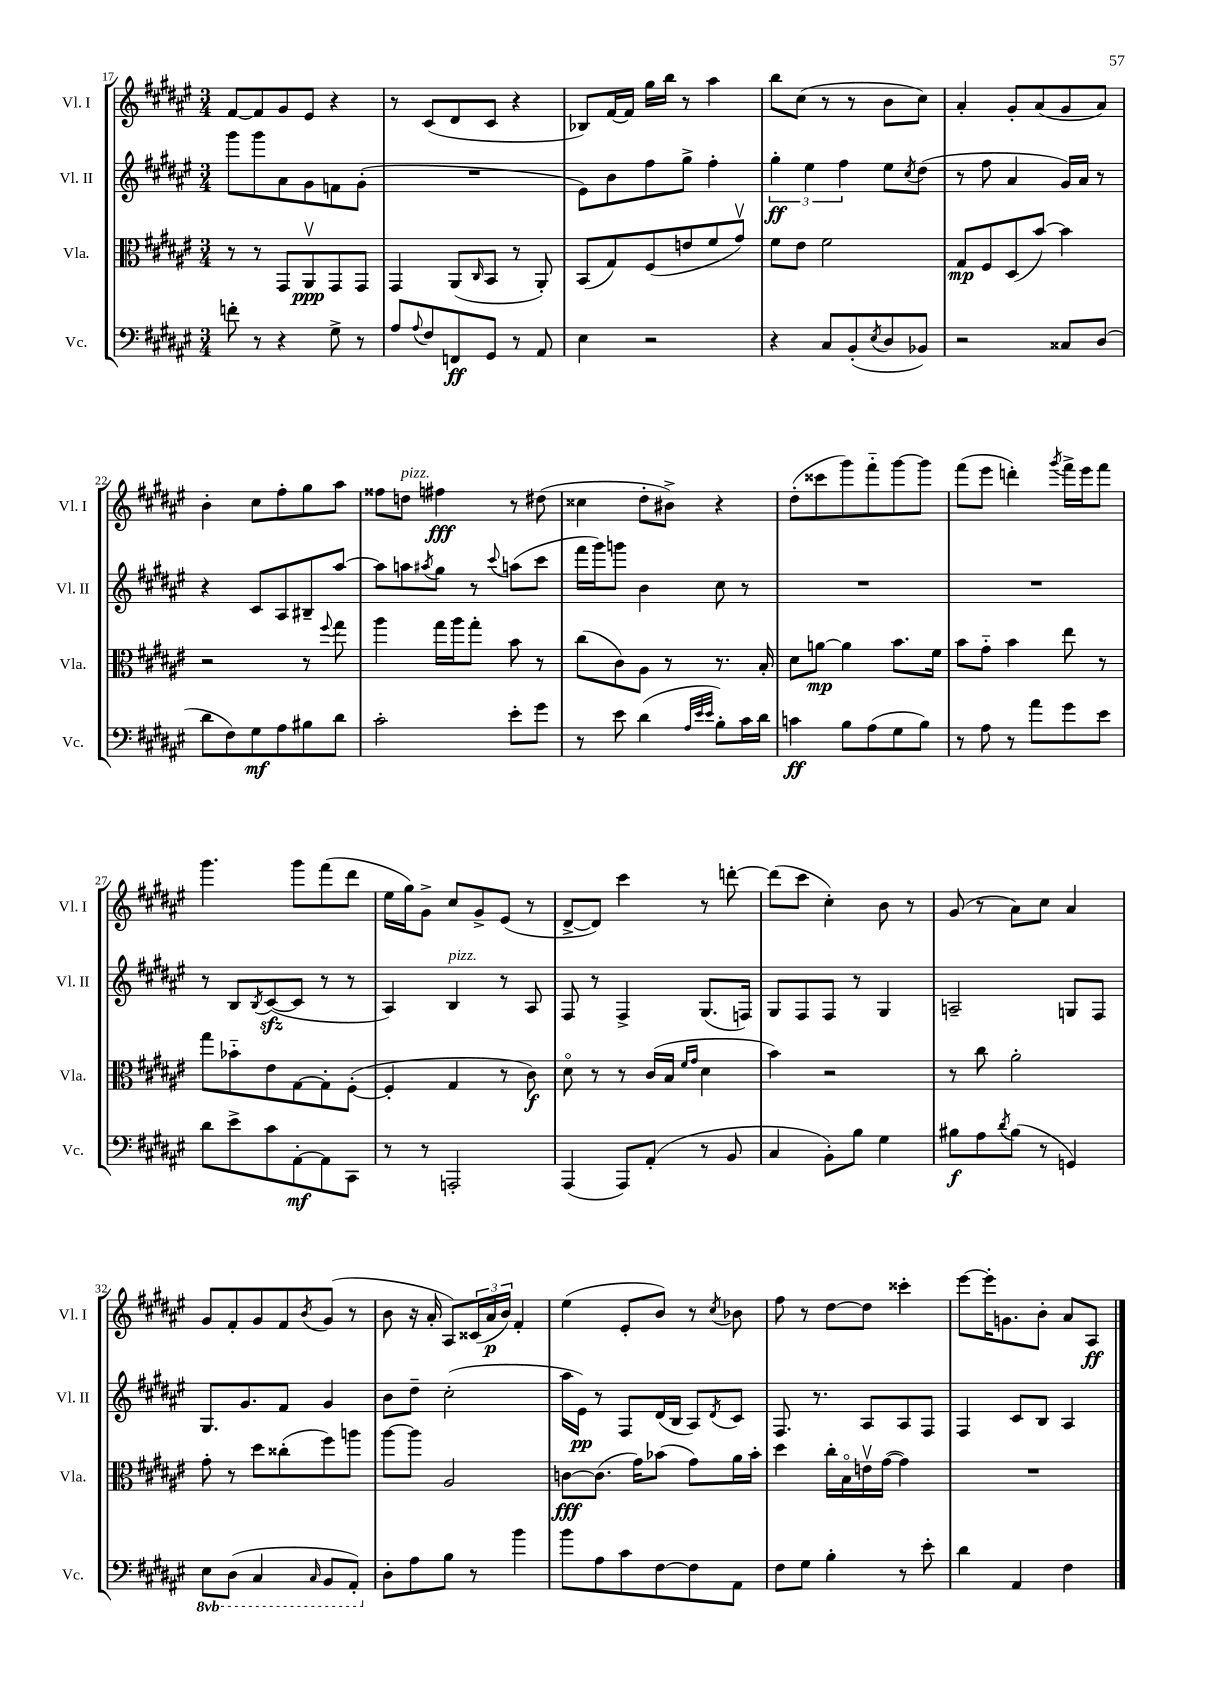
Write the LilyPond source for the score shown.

<<
\new StaffGroup <<
\new Staff = "s0" \with { instrumentName = "Vl. I" shortInstrumentName = "Vl. I" } {
    \clef treble \key fis \major \numericTimeSignature \time 3/4
    fis'8~ fis'8 gis'8 eis'8 r4 |
    r8 cis'8( dis'8 cis'8 r4 |
    bes8) fis'16~ fis'16 gis''16 b''16 r8 ais''4 |
    b''8 cis''8( r8 r8 b'8 cis''8) |
    ais'4-. gis'8-. ais'8( gis'8 ais'8) |
    b'4-. cis''8 fis''8-. gis''8 ais''8 |
    fisis''8 d''8^\markup { \italic "pizz." } fis''4\fff r8 dis''8( |
    cisis''4 dis''8-. bis'8->) r4 |
    dis''8-.( cisis'''8 gis'''8) fis'''8-_ gis'''8~ gis'''8 |
    fis'''8( eis'''8 d'''4-.) \acciaccatura { gis'''8 } fis'''16-> eis'''16 fis'''8 |
    gis'''4. gis'''8 fis'''8( dis'''8 |
    eis''16 gis''16) gis'8-> cis''8 gis'8-> eis'8( r8 |
    dis'8~-> dis'8) cis'''4 r8 d'''8~-. |
    d'''8( cis'''8 cis''4-.) b'8 r8 |
    gis'8( r8 ais'8) cis''8 ais'4 |
    gis'8 fis'8-. gis'8 fis'8 \acciaccatura { b'8 } gis'8( r8 |
    b'8 r16 ais'16-. ais8) \tuplet 3/2 { cisis'16( ais'16\p b'16) } fis'4-. |
    eis''4( eis'8-. b'8) r8 \acciaccatura { cis''8 } bes'8 |
    fis''8 r8 dis''8~ dis''8 cisis'''4-. |
    eis'''8~ eis'''16-. g'8. b'8-. ais'8 ais8\ff \bar "|." |
}
\new Staff = "s1" \with { instrumentName = "Vl. II" shortInstrumentName = "Vl. II" } {
    \clef treble \key fis \major \numericTimeSignature \time 3/4
    gis'''8 gis'''8 ais'8 gis'8 f'8 gis'8-.( |
    R2. |
    eis'8) b'8 fis''8 gis''8-> fis''4-. |
    \tuplet 3/2 { gis''4-.\ff eis''4 fis''4 } eis''8 \acciaccatura { cis''8 } dis''8( |
    r8 fis''8 ais'4 gis'16) ais'16 r8 |
    r4 cis'8 ais8 bis8-- ais''8~ |
    ais''8 a''8 \acciaccatura { ais''8 } gis''8 r8 \appoggiatura { cis'''8 } a''8( cis'''8 |
    fis'''16 gis'''16) g'''8 b'4 cis''8 r8 |
    R2. |
    R2. |
    r8 b8 \acciaccatura { b8 } cis'8~\sfz( cis'8 r8 r8 |
    ais4) b4^\markup { \italic "pizz." } r8 ais8 |
    fis8 r8 fis4-> gis8.( f16) |
    gis8 fis8 fis8 r8 gis4 |
    a2-- g8 fis8 |
    gis8. gis'8. fis'8 gis'4 |
    b'8 dis''8-- cis''2-.( |
    ais''16 eis'16\pp) r8 fis8 dis'16( b16 ais8) \acciaccatura { dis'8 } cis'8 |
    fis8. r8. ais8 ais8 fis8 |
    fis4 cis'8 b8 ais4 \bar "|." |
}
\new Staff = "s2" \with { instrumentName = "Vla." shortInstrumentName = "Vla." } {
    \clef alto \key fis \major \numericTimeSignature \time 3/4
    r8 r8 gis,8 ais,8\upbow\ppp gis,8 gis,8 |
    gis,4 ais,8( \grace { cis16 } b,8 r8 ais,8-.) |
    b,8( gis8) fis8( e'8 fis'8 gis'8\upbow) |
    fis'8 eis'8 fis'2 |
    gis8\mp fis8 dis8( b'8~) b'4 |
    r2 r8 \appoggiatura { fis''8 } gis''8 |
    ais''4 gis''16 ais''16 gis''8-. b'8 r8 |
    cis''8( cis'8) ais8 r8 r8. b16-. |
    dis'8 a'8~\mp a'4 b'8. fis'16 |
    b'8 gis'8-_ b'4 eis''8 r8 |
    gis''8 bes'8-_ eis'8 gis8~ gis8-. fis8~-.( |
    fis4-. gis4 r8 cis'8\f) |
    dis'8\flageolet r8 r8 cis'16( b16 \grace { fis'16 gis'16 } dis'4 |
    b'4) r2 |
    r8 cis''8 ais'2-. |
    gis'8-. r8 dis''8 cisis''8-.( fis''8) a''8 |
    ais''8~ ais''8 ais2 |
    c'8~\fff c'8.( gis'16) bes'8( gis'8) ais'16 bes'16-. |
    dis''4 cis''16-. b16\flageolet e'16\upbow gis'16~( gis'4) |
    R2. \bar "|." |
}
\new Staff = "s3" \with { instrumentName = "Vc." shortInstrumentName = "Vc." } {
    \clef bass \key fis \major \numericTimeSignature \time 3/4 \set Staff.ottavationMarkups = #ottavation-simple-ordinals
    f'8-. r8 r4 gis8-> r8 |
    ais8 \appoggiatura { ais8 } fis8 f,8\ff gis,8 r8 ais,8 |
    eis4 r2 |
    r4 cis8 b,8-.( \acciaccatura { eis8 } dis8 bes,8) |
    r2 cisis8 dis8( |
    dis'8 fis8) gis8\mf ais8 bis8 dis'8 |
    cis'2-. eis'8-. gis'8 |
    r8 eis'8 dis'4( \grace { ais32 eis'32 eis'32 } b8-.) cis'16 dis'16 |
    c'4\ff b8 ais8( gis8 b8) |
    r8 ais8 r8 ais'8 gis'8 eis'8 |
    dis'8 eis'8-> cis'8 ais,8~-.\mf ais,8 cis,8 |
    r8 r8 a,,2-. |
    ais,,4( ais,,8) ais,8-.( r8 b,8 |
    cis4 b,8-.) b8 gis4 |
    bis8\f ais8 \acciaccatura { dis'8 } bis8( r8 g,4) |
    \ottava #-1 eis,8 dis,8( cis,4 \grace { cis,16 } b,,8 ais,,8-.) \ottava #0 |
    dis8-. ais8 b8 r8 b'4 |
    b'8 ais8 cis'8 fis8~ fis8 ais,8 |
    fis8 gis8 b4-. r8 eis'8-. |
    dis'4 ais,4 fis4 \bar "|." |
}
>>
>>
\layout { \context { \Score currentBarNumber = #17 } }
